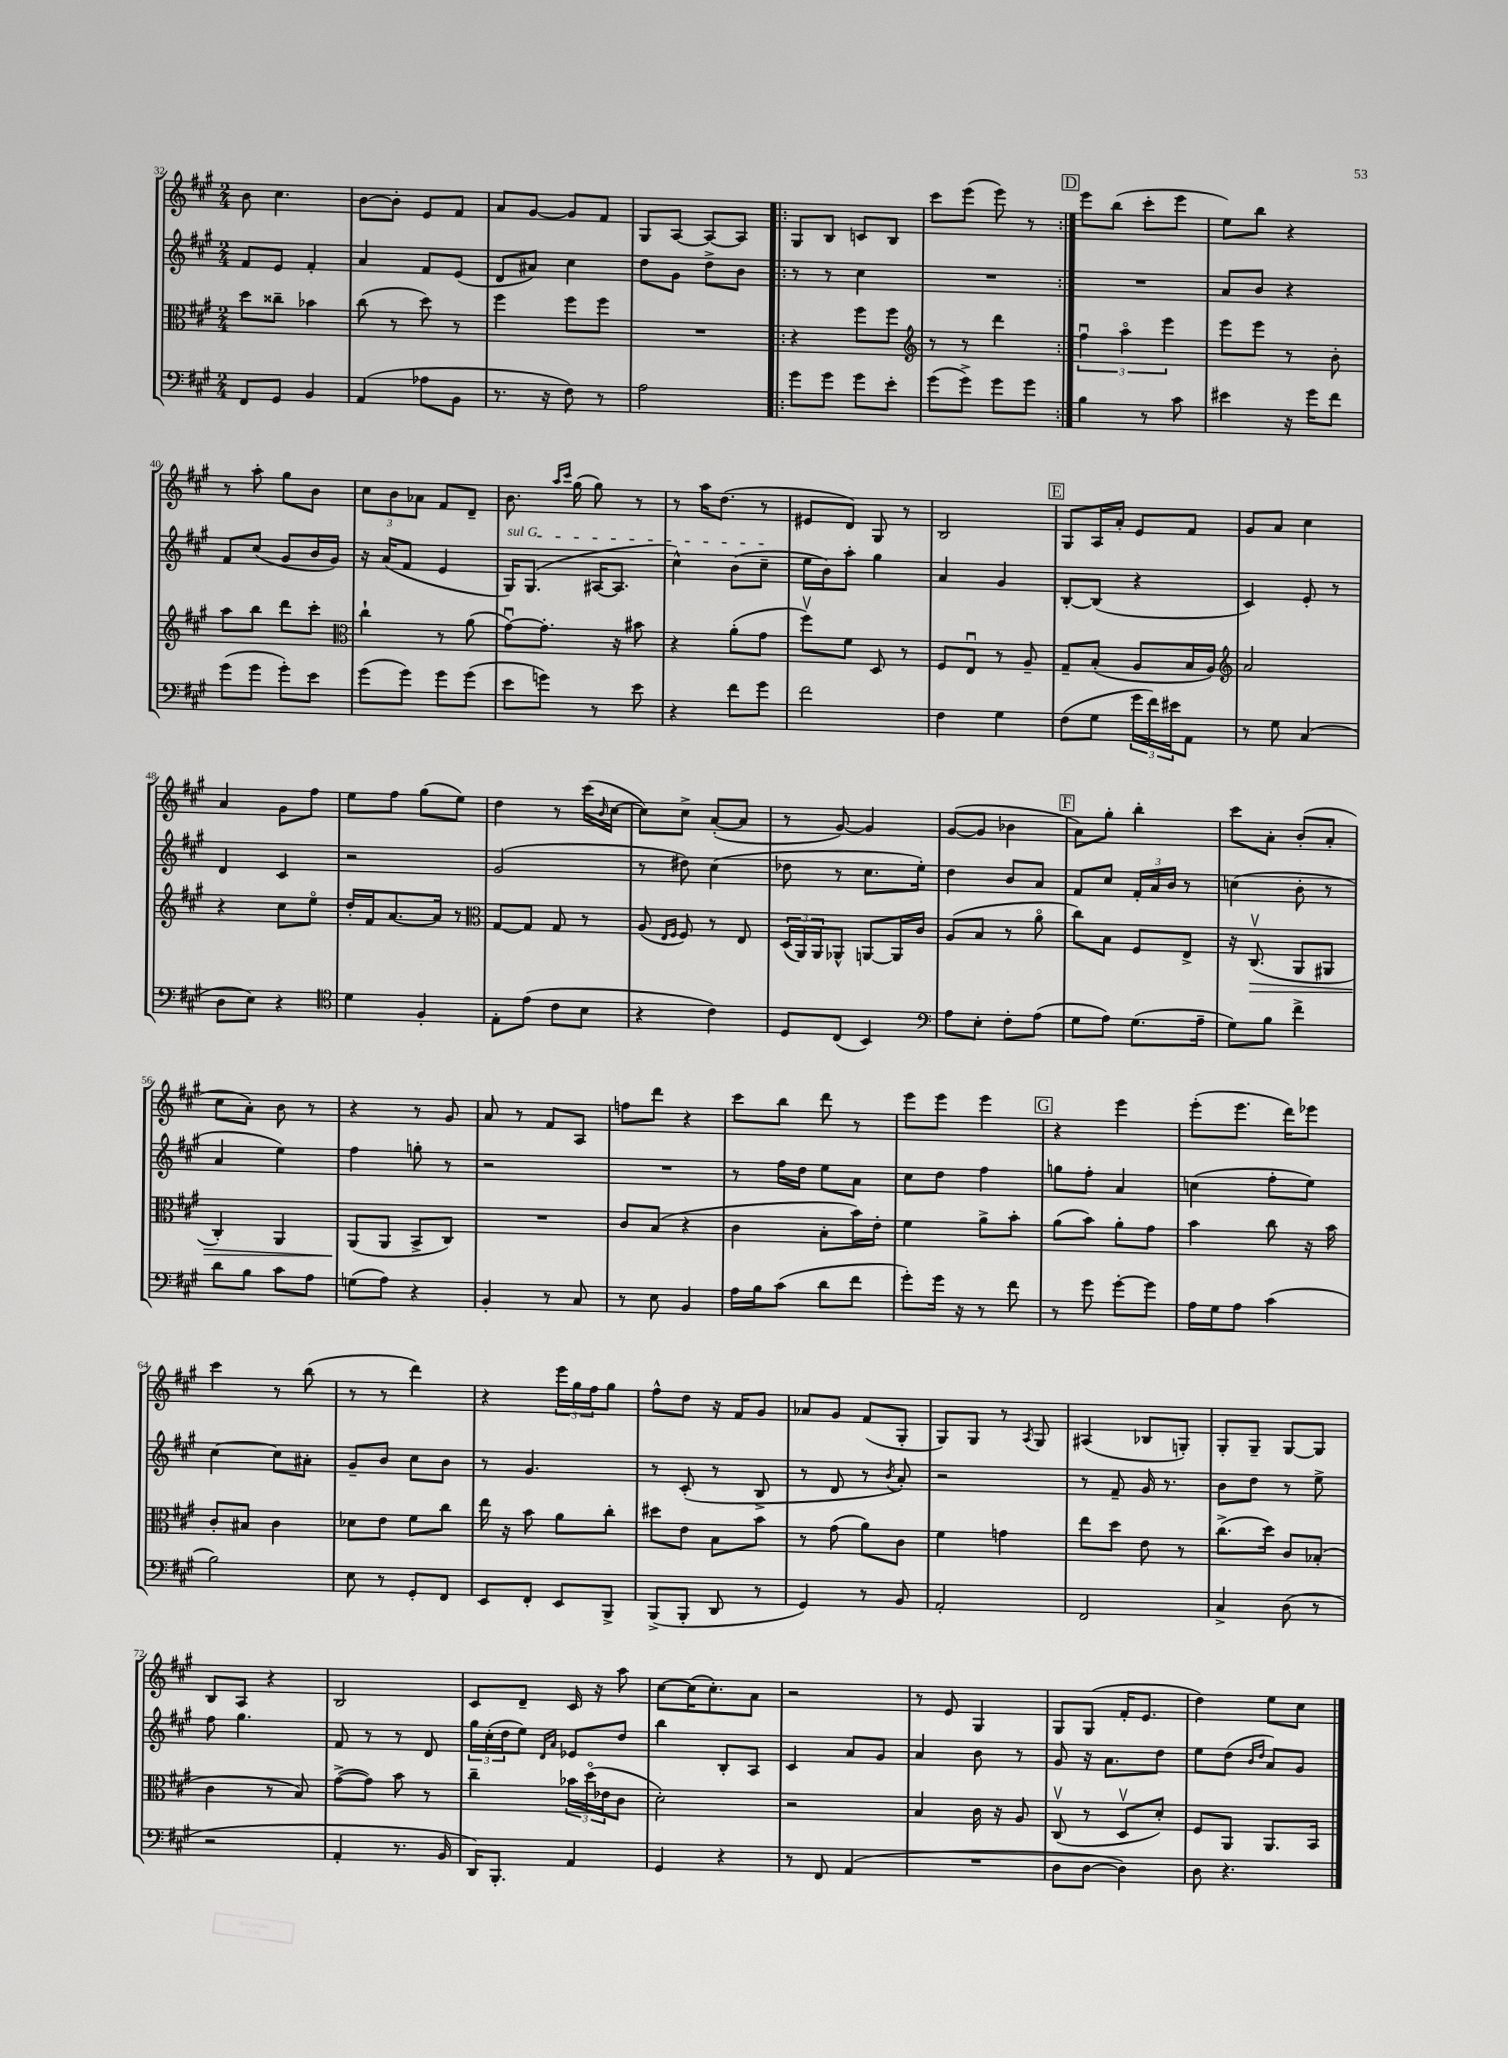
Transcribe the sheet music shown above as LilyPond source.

<<
\new StaffGroup <<
\new Staff = "s0" {
    \clef treble \key a \major \numericTimeSignature \time 2/4
    b'8 cis''4. |
    b'8~ b'8-. e'8 fis'8 |
    a'8 gis'8~ gis'8 fis'8 |
    gis8 a8~ a8~ a8 |
    \repeat volta 2 { gis8 b8 c'8 b8 |
    cis'''8 e'''8( e'''8) r8 | }
    \mark \markup { \box "D" } e'''8 b''8( cis'''8-. e'''8 |
    e''8) b''8 r4 |
    r8 a''8-. gis''8 b'8 |
    \tuplet 3/2 { cis''8 b'8 aes'8 } fis'8 d'8-- |
    b'8. \grace { a''16 cis'''16 } gis''16( gis''8) r8 |
    r8 a''16 d''8.( r8 |
    eis'8 d'8) gis8 r8 |
    b2 |
    \mark \markup { \box "E" } gis8 a16 a'16-. e'8 fis'8 |
    gis'8 a'8 cis''4 |
    a'4 gis'8 fis''8 |
    e''8 fis''8 gis''8( e''8) |
    d''4 r8 cis'''16( \grace { b'16 } cis''16~ |
    cis''8) cis''8-> a'8~-.( a'8 |
    r8 gis'8~) gis'4 |
    gis'8~( gis'8 bes'4 |
    \mark \markup { \box "F" } a'8) gis''8-. b''4-. |
    cis'''8 a'8-. b'8-.( a'8-. |
    cis''8 a'8-.) b'8 r8 |
    r4 r8 gis'8 |
    a'8 r8 fis'8 a8 |
    f''8 d'''8 r4 |
    cis'''8 b''8 d'''8 r8 |
    e'''8 e'''8 e'''4 |
    \mark \markup { \box "G" } r4 e'''4 |
    e'''8-.( e'''8. d'''16) ees'''8 |
    cis'''4 r8 b''8( |
    r8 r8 d'''4) |
    r4 \tuplet 3/2 { e'''16 gis''16 fis''16 } gis''8 |
    fis''8-^ d''8 r16 fis'16 gis'8 |
    aes'8 gis'8 fis'8( gis8-. |
    gis8) gis8 r8 \acciaccatura { a8 } gis8 |
    ais4( bes8 g8-.) |
    gis8-. gis8-- gis8~ gis8 |
    b8 a8 r4 |
    b2 |
    cis'8 d'8-- cis'16 r16 a''8 |
    cis''8~ cis''16( cis''8.-.) a'8 |
    r2 |
    r8 e'8 gis4 |
    gis8 gis8( fis'16-. e'8. |
    d''4) e''8 cis''8 \bar "|." |
}
\new Staff = "s1" {
    \clef treble \key a \major \numericTimeSignature \time 2/4
    fis'8 e'8 fis'4-. |
    a'4 fis'8 e'8( |
    d'8 ais'8) cis''4 |
    d''8 gis'8 d''8-> b'8 |
    \repeat volta 2 { r8 r8 cis''4 |
    R2 | }
    \mark \markup { \box "D" } R2 |
    a'8 b'8 r4 |
    fis'8 cis''8( gis'8 b'16 gis'16) |
    r16 a'16( fis'8 e'4 |
    \once \override TextSpanner.bound-details.left.text = \markup { \italic "sul G" } gis16\startTextSpan) gis8.( ais16~ ais8. |
    cis''4-^) b'8( cis''8--\stopTextSpan |
    e''16 b'16) a''8-. gis''4 |
    a'4 gis'4 |
    \mark \markup { \box "E" } b8~-. b8( r4 |
    cis'4) e'8-. r8 |
    d'4 cis'4 |
    r2 |
    gis'2( |
    r8 dis''8) cis''4( |
    des''8 r8 cis''8. e''16-.) |
    d''4 b'8 a'8 |
    \mark \markup { \box "F" } fis'8 cis''8 \tuplet 3/2 { fis'16-. a'16 b'16 } r8 |
    c''4( b'8-. r8 |
    a'4 e''4) |
    fis''4 g''8-. r8 |
    r2 |
    R2 |
    r8 fis''16 d''16 e''8 a'8 |
    cis''8 d''8 fis''4 |
    \mark \markup { \box "G" } g''8 fis''8-. a'4 |
    c''4( fis''8-. e''8) |
    cis''4~ cis''8 ais'8-. |
    gis'8-- b'8 cis''8 b'8 |
    r8 gis'4. |
    r8 cis'8-.( r8 b8-> |
    r8 d'8 r8 \acciaccatura { b'8 } a'8-.) |
    r2 |
    r8 fis'8-- gis'16 r8. |
    b'8 d''8 r8 e''8-> |
    fis''8 gis''4. |
    fis'8 r8 r8 d'8 |
    \tuplet 3/2 { gis''16 cis''16-.( d''16 } e''8) \grace { d'16 a'16 } ees'8 d''8 |
    b''4 b8-. a8 |
    cis'4 a'8 gis'8 |
    a'4 b'8 r8 |
    gis'8 r16 a'8. d''8 |
    e''8 d''8( \grace { b'16 d''16 } a'8) gis'8 \bar "|." |
}
\new Staff = "s2" {
    \clef alto \key a \major \numericTimeSignature \time 2/4
    d''8 cisis''8-- bes'4 |
    cis''8( r8 d''8) r8 |
    fis''4 fis''8 fis''8 |
    R2 |
    \repeat volta 2 { r4 fis''8 fis''8 |
    \clef treble r8 r8 d'''4 | }
    \mark \markup { \box "D" } \tuplet 3/2 { fis''4\downbow a''4\flageolet e'''4 } |
    e'''8 e'''8 r8 b'8-. |
    a''8 b''8 d'''8 cis'''8-. |
    \clef alto cis''4-! r8 a'8( |
    gis'8~\downbow) gis'8.-. r16 bis'8 |
    r4 a'8-.( gis'8 |
    fis''8\upbow) fis'8 d8 r8 |
    fis8 e8\downbow r8 a8-- |
    \mark \markup { \box "E" } gis8-- b8-.( a8 b16 a16) |
    \clef treble a'2 |
    r4 cis''8 e''8\flageolet |
    d''16-. fis'16 a'8.~ a'16 r8 |
    \clef alto gis8~ gis8 gis8 r8 |
    a8( \grace { e16 fis16 } fis8) r8 e8 |
    \tuplet 3/2 { d16( a,16) a,16 } aes,8-^ a,8~ a,16 cis'16 |
    a8( b8 r8 a'8\flageolet |
    \mark \markup { \box "F" } cis''8) b8 fis8 e8-> |
    r16 cis8.\upbow\>( a,8 ais,8 |
    cis4-.) a,4 |
    a,8\!( a,8 b,8-> cis8) |
    R2 |
    cis'8 b8( r4 |
    cis'4 b8-. b'16) e'16-. |
    fis'4 a'8-> b'8-. |
    \mark \markup { \box "G" } a'8( b'8) a'8-. gis'8 |
    b'4 cis''8 r16 b'16 |
    cis'8-. bis8 cis'4 |
    des'8 e'8 fis'8 cis''8 |
    e''16 r16 b'8 a'8 cis''8-. |
    dis''8 e'8 b8 b'8 |
    r8 gis'8( a'8) cis'8 |
    fis'4 g'4 |
    e''8 d''8 e'8 r8 |
    cis''8.->( d''16) cis'8 bes8-.( |
    cis'4 r8 b8) |
    gis'8~->( gis'8) b'8 r8 |
    cis''4-- \tuplet 3/2 { bes'16 d''16\flageolet( ees'16 } cis'8 |
    d'2-.) |
    r2 |
    b4 cis'16 r16 a8 |
    cis8\upbow( r8 d8\upbow d'8-.) |
    fis8 a,8 a,8. b,16 \bar "|." |
}
\new Staff = "s3" {
    \clef bass \key a \major \numericTimeSignature \time 2/4
    fis,8 gis,8 b,4 |
    a,4( aes8 b,8 |
    r8. r16 fis8) r8 |
    a2 |
    \repeat volta 2 { gis'8 gis'8 gis'8 e'8-. |
    gis'8( gis'8->) gis'8 gis'8 | }
    \mark \markup { \box "D" } b4 r8 cis'8 |
    eis'4 r16 gis'16 fis'8 |
    gis'8( gis'8 gis'8-.) e'8 |
    gis'8( gis'8) gis'8 gis'8( |
    e'8 g'8) r8 e'8 |
    r4 fis'8 gis'8 |
    fis'2 |
    fis4 gis4 |
    \mark \markup { \box "E" } fis8( gis8 \tuplet 3/2 { gis'16 fis'16) eis'16 } a,8 |
    r8 gis8 cis4( |
    d8 e8) r4 |
    \clef tenor d'4 fis4-. |
    e8-. e'8( cis'8 b8 |
    r4 cis'4) |
    d8 cis8( b,4) |
    \clef bass a8 e8-. fis8-. a8( |
    \mark \markup { \box "F" } gis8 a8) gis8.( a16-- |
    gis8) b8 fis'4-> |
    d'8 b8 cis'8 a8 |
    g8( a8) r4 |
    b,4-. r8 cis8 |
    r8 e8 b,4 |
    a16 b16 cis'8( d'8 fis'8 |
    gis'8-.) gis'16 r16 r8 fis'8 |
    \mark \markup { \box "G" } r8 gis'8 gis'8~-. gis'8 |
    a16 gis16 a8 cis'4( |
    b2) |
    e8 r8 gis,8-. fis,8 |
    e,8 fis,8-. e,8 b,,8-> |
    b,,8->( b,,8-. d,8 r8 |
    gis,4) r8 b,8 |
    a,2-. |
    fis,2 |
    cis4-> d8( r8 |
    r2 |
    a,4-. r8. b,16 |
    d,16) b,,8.-. a,4 |
    gis,4 r4 |
    r8 fis,8 a,4( |
    R2 |
    d8 d8~ d4) |
    d8 r4. \bar "|." |
}
>>
>>
\layout { \context { \Score currentBarNumber = #32 } }
